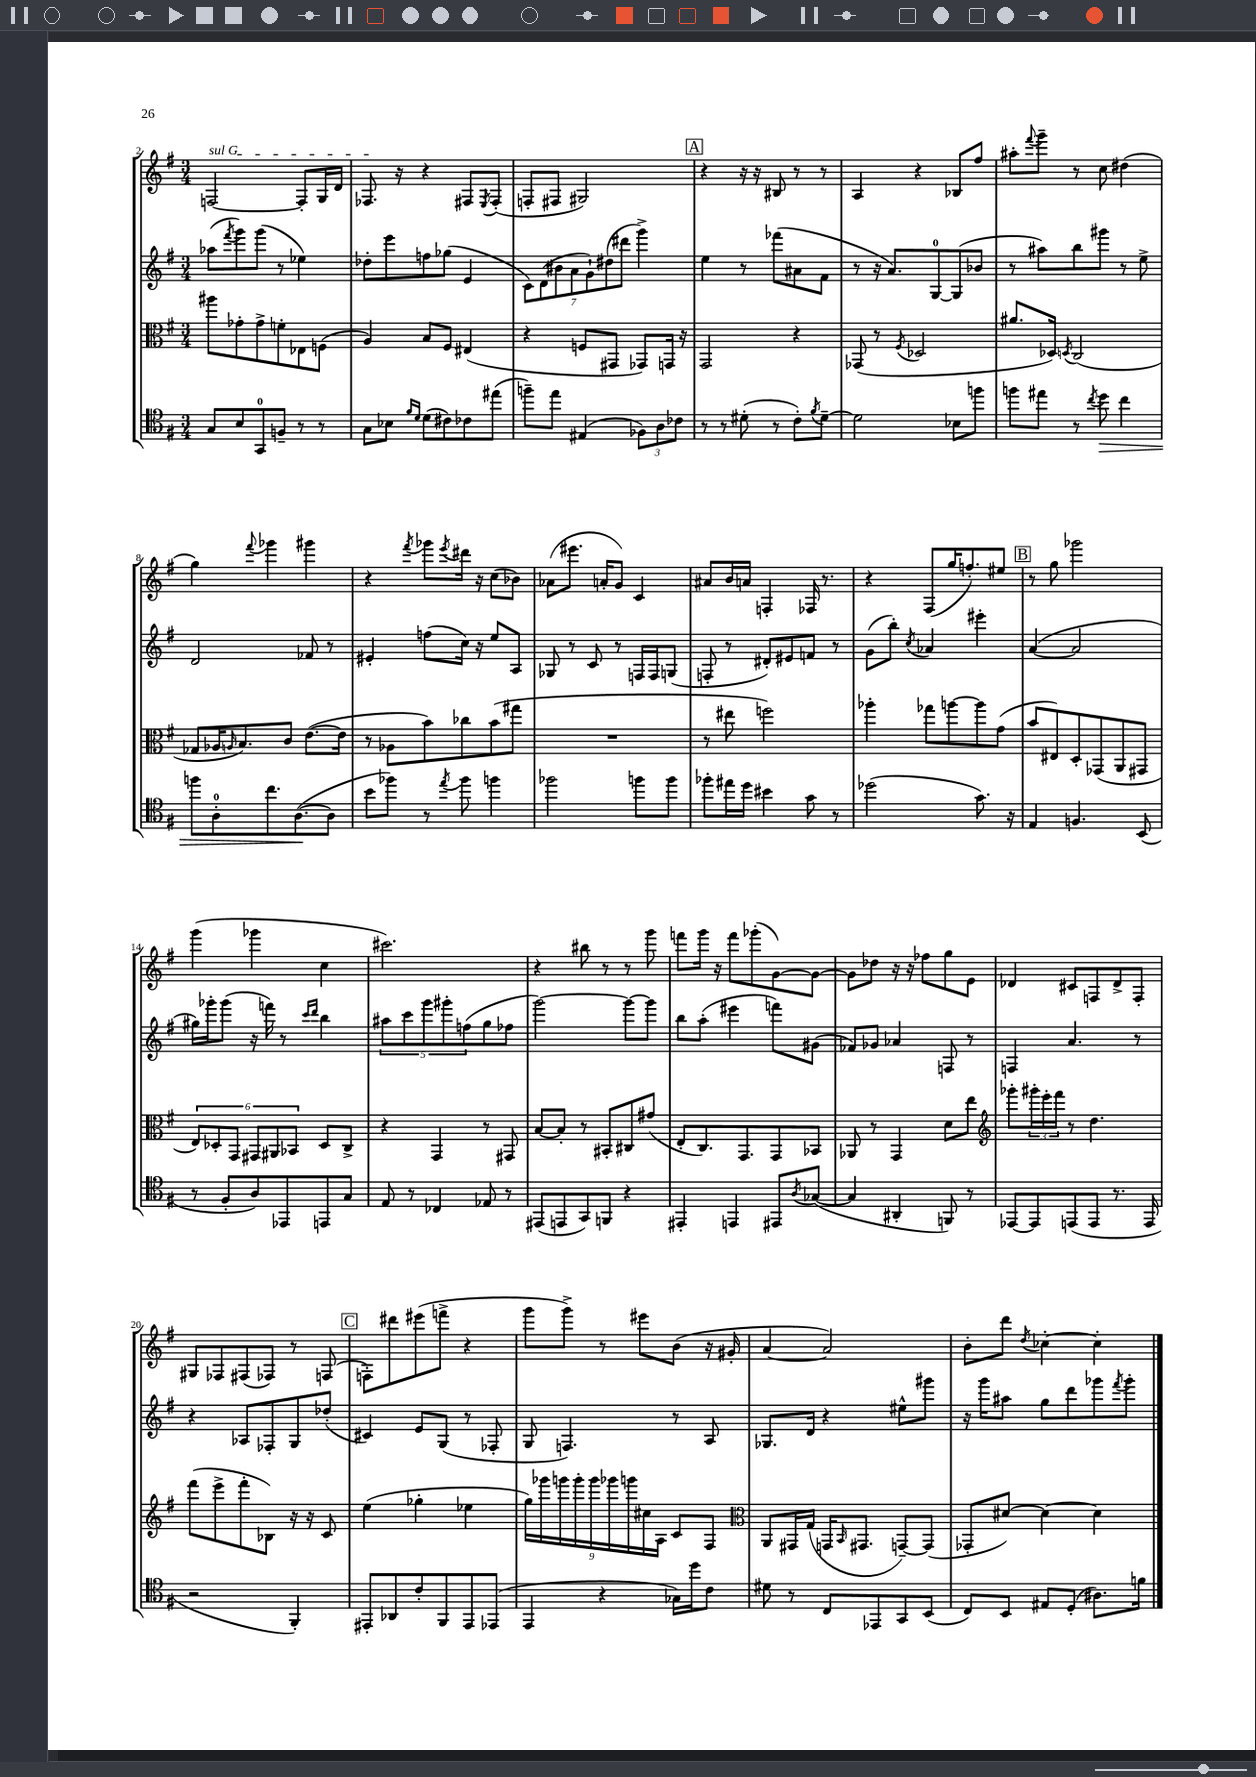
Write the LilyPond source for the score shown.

<<
\new StaffGroup <<
\new Staff = "s0" {
    \clef treble \key g \major \numericTimeSignature \time 3/4
    \once \override TextSpanner.bound-details.left.text = \markup { \italic "sul G" } f2~\startTextSpan f8-. g16 d'16 |
    fes8.\stopTextSpan r16 r4 fis8 \acciaccatura { e8 } fis8-.( |
    f8-. fis8 gis2) |
    \mark \markup { \box "A" } r4 r16 r16 bis8 r8 r8 |
    a4 r4 bes8 fis''8 |
    ais''8-. \appoggiatura { fis'''8 } g'''8-- r8 c''8 dis''4( |
    g''4) \appoggiatura { fis'''8 } ges'''4 gis'''4 |
    r4 \acciaccatura { fis'''8 } ges'''8 \acciaccatura { e'''8 } dis'''16 r16 c''8( bes'8) |
    aes'8( eis'''8. a'16-. g'8) c'4 |
    ais'8 b'16 a'16 f4-. fes16 r8. |
    r4 fis8( g''16 f''8.-.) eis''8 |
    \mark \markup { \box "B" } r8 g''8 ges'''2 |
    g'''4( ges'''4 c''4 |
    cis'''2.) |
    r4 bis''8 r8 r8 g'''8 |
    f'''8 g'''16 r16 f'''8 ges'''8-.( g'8~) g'8~ |
    g'8 des''8 r16 r16 fes''8 g''8 e'8 |
    des'4 cis'8 f8 des'8-> f8-. |
    gis8 fes8 fis8( fes8) r8 f8( |
    \mark \markup { \box "C" } f8-.) dis'''8 eis'''8( f'''8-> r4 |
    g'''8 g'''8->) r8 eis'''8 b'8( r16 gis'16-. |
    a'4~ a'2) |
    b'8-. d'''8 \acciaccatura { d''8 } ces''4~-. ces''4-. \bar "|." |
}
\new Staff = "s1" {
    \clef treble \key g \major \numericTimeSignature \time 3/4
    aes''8( \acciaccatura { fis'''8 } g'''8) g'''8( r8 ees''4) |
    des''8-. e'''8 f''8 ges''8( e'4 |
    \tuplet 7/4 { c'8) d'8( bis'8 a'8 g'8-!) dis''8( dis'''8 } g'''4->) |
    \mark \markup { \box "A" } e''4 r8 fes'''8( ais'8 fis'8 |
    r8 r16 a'8.) g8-0~ g8( bes'8 |
    r8 ais''8) b''8 gis'''8 r8 e''8-> |
    d'2 fes'8 r8 |
    eis'4-. f''8( c''16) r16 e''8 a8 |
    ges8 r8 c'8 r8 f16 f16 g8( |
    f8-. r8 dis'8-.) eis'8 f'8 r8 |
    g'8( b''8-.) \acciaccatura { c''8 } aes'4 eis'''4-. |
    \mark \markup { \box "B" } a'4~( a'2 |
    gis''16) ges'''16-. ges'''8( r16 f'''16) r8 \grace { c'''16 d'''16 } b''4 |
    \tuplet 5/4 { ais''8 c'''8 g'''8 gis'''8-. f''8( } g''8 fes''8 |
    g'''2~) g'''8~ g'''8 |
    b''8 a''8-.( eis'''4 f'''8) gis'8( |
    fes'8) ges'8 aes'4 f8 r8 |
    f4 a'4. r8 |
    r4 aes8 fes8-. g8 des''8-.( |
    \mark \markup { \box "C" } cis'4) e'8 g8( r8 fes8-. |
    g8 f4.) r8 a8 |
    ges8. d'16 r4 eis''8-^ gis'''8 |
    r16 g'''16 ais''8 g''8 d'''8 ges'''8 \acciaccatura { fis'''8 } ges'''8-. \bar "|." |
}
\new Staff = "s2" {
    \clef alto \key g \major \numericTimeSignature \time 3/4
    ais''8 ges'8-. ges'8-> f'8-. ees8 f8( |
    a4) b8 fis8 eis4( |
    r4 f8 gis,8 ges,8) g,16 r16 |
    \mark \markup { \box "A" } g,2 r4 |
    ges,8( r8 \acciaccatura { fis8 } des2 |
    ais'8. des16) \acciaccatura { d8 } c2( |
    ges8 aes16 \grace { a16 } b8.) c'8 e'8.~( e'16 |
    r8 aes8 b'8) ces''8 b'8( gis''8 |
    R2. |
    r8 eis''8 f''2) |
    aes''4-. ges''8 a''8~ a''8 g'8( |
    \mark \markup { \box "B" } b'8 eis8) d8-. ges,8( a,8 gis,8 |
    \tuplet 6/4 { e8) des8-. g,8 gis,8 ais,8 bes,8 } des8 c8-> |
    r4 g,4 r8 gis,8 |
    b8~ b8-. r8 bis,8-. cis8 gis'8( |
    e8-. c8.) g,8. g,8 bes,8 |
    aes,8 r8 g,4 d'8 e''8 |
    \clef treble ges'''8-. \tuplet 3/2 { gis'''16-. e'''16-. fis'''16 } r8 d''4. |
    fis'''8( e'''8-> fis'''8-. bes8) r16 r16 c'8 |
    \mark \markup { \box "C" } e''4( ges''4-. ees''4 |
    \tuplet 9/8 { g''16) ges'''16 g'''16 g'''16-. g'''16 ges'''16 g'''16 cis''16 a16 } c'8 fis8 |
    \clef alto a,8 gis,16 g16( g,16 \grace { b,16 } gis,8. g,8~--) g,8( |
    ges,8-. dis'8~) dis'4~ dis'4 \bar "|." |
}
\new Staff = "s3" {
    \clef tenor \key g \major \numericTimeSignature \time 3/4
    g8 b8 g,8-0 f8-- r8 r8 |
    g8 bes8 \grace { fis'16 d'16 } d'8( cis'8) ces'8 eis''8( |
    f''8--) e''8 eis4( \tuplet 3/2 { fes8) a8 ces'8 } |
    \mark \markup { \box "A" } r8 r8 dis'8-.( r8 c'8-.) \acciaccatura { fis'8 } dis'8~-- |
    dis'2 bes8 f''8 |
    f''8 eis''8 r8 \acciaccatura { c''8 } d''8\> c''4 |
    f''8 a8-0-. c''8. a8.~\!( a8 |
    b'8 fes''8) r8 \acciaccatura { e''8 } fes''8 f''4 |
    fes''2 f''8 f''8 |
    fes''8-. eis''16 d''16 bis'4 g'8 r8 |
    des''2( g'8.) r16 |
    \mark \markup { \box "B" } e4 f4. b,8( |
    r8 fis8-. a8) ees,8 e,8 g8 |
    e8 r8 ces4 ees8 r8 |
    eis,8( e,8 g,8) f,8 r4 |
    eis,4-. e,4 eis,8 \acciaccatura { a8 } ges8~( |
    ges4 ais,4-. f,8) r8 |
    ees,8~ ees,8 e,8( e,8 r8. e,16 |
    r2 fis,4-.) |
    \mark \markup { \box "C" } eis,8-. aes,8 c'8-. fis,8 eis,8 ees,8( |
    e,4 r4 ges16) d''16 c'8 |
    dis'8 r8 c8 ees,8 g,8 b,8( |
    c8) b,8 eis8 d8-.( ais8.) f'16 \bar "|." |
}
>>
>>
\layout { \context { \Score currentBarNumber = #2 } }
